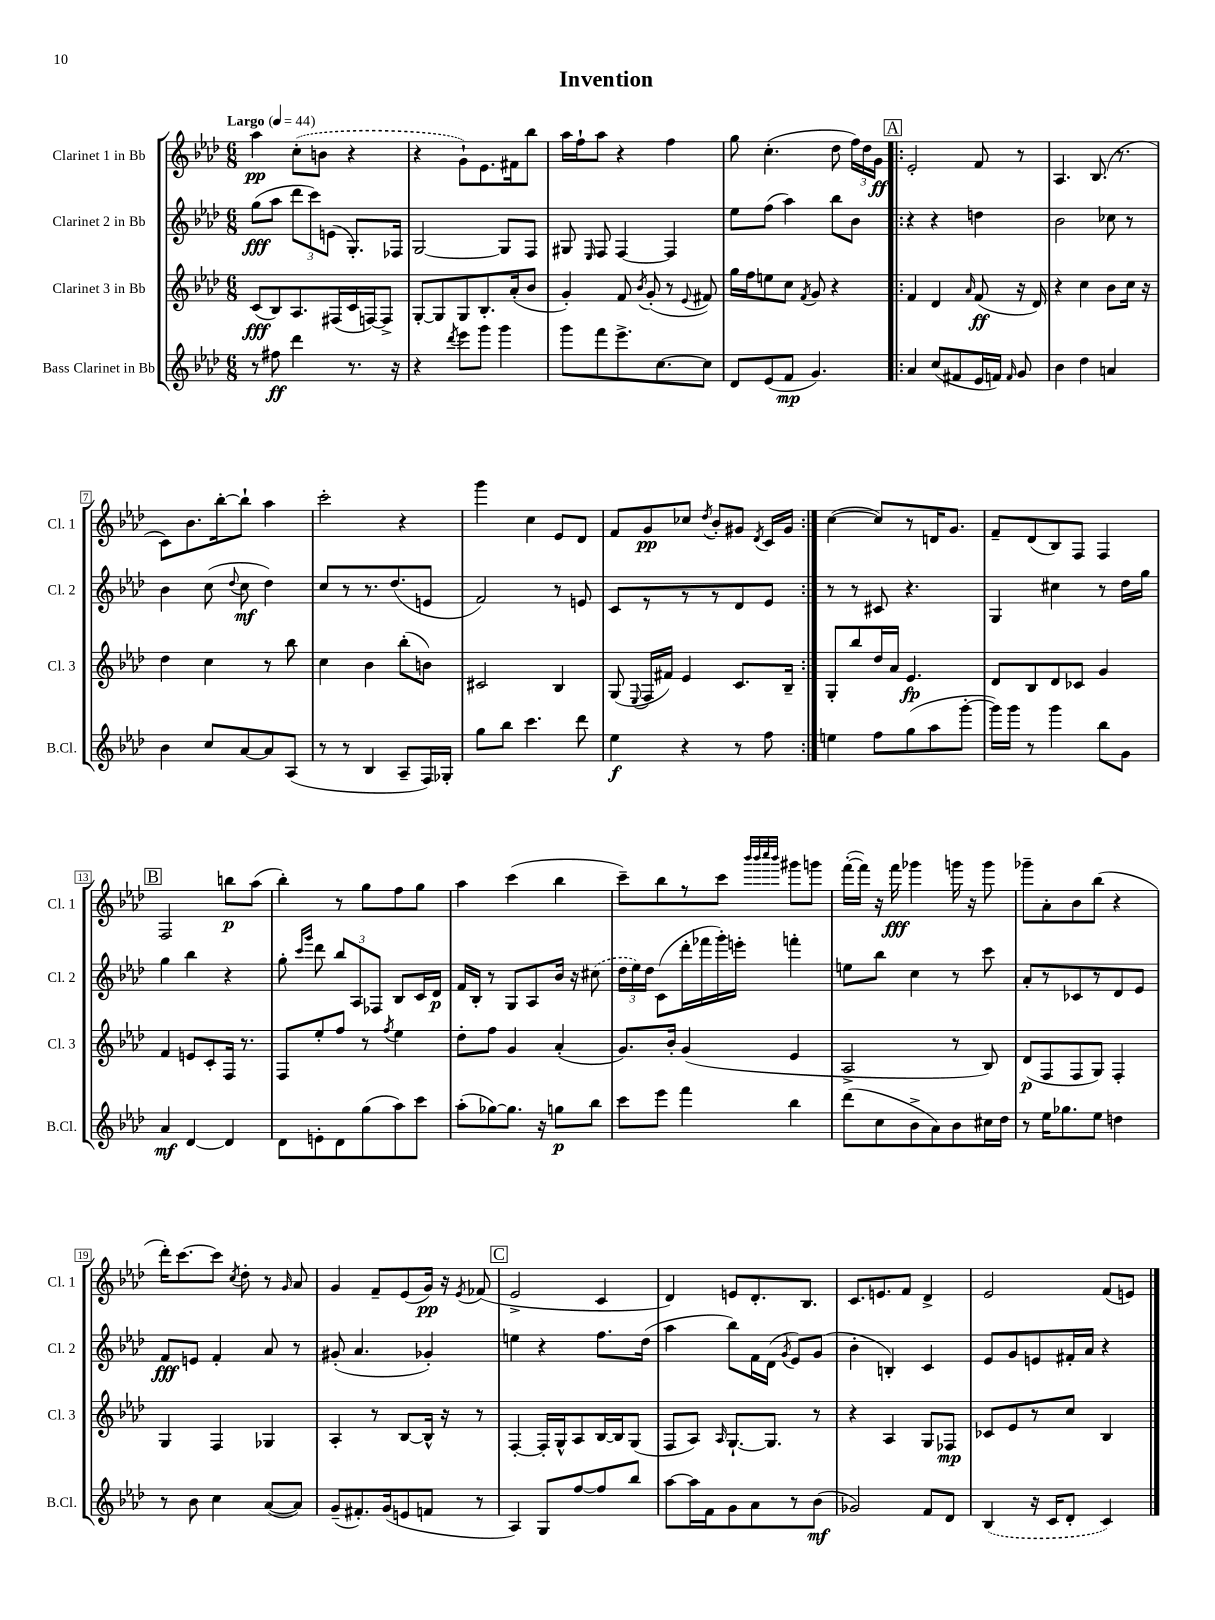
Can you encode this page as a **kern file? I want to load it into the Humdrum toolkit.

**kern	**dynam	**kern	**dynam	**kern	**dynam	**kern	**dynam
*part4	*part4	*part3	*part3	*part2	*part2	*part1	*part1
*staff4	*staff4	*staff3	*staff3	*staff2	*staff2	*staff1	*staff1
*I"Bass Clarinet in Bb	*	*I"Clarinet 3 in Bb	*	*I"Clarinet 2 in Bb	*	*I"Clarinet 1 in Bb	*
*I'B.Cl.	*	*I'Cl. 3	*	*I'Cl. 2	*	*I'Cl. 1	*
*clefG2	*	*clefG2	*	*clefG2	*	*clefG2	*
*k[b-e-a-d-]	*	*k[b-e-a-d-]	*	*k[b-e-a-d-]	*	*k[b-e-a-d-]	*
*M6/8	*	*M6/8	*	*M6/8	*	*M6/8	*
*MM44	*	*MM44	*	*MM44	*	*MM44	*
=1	=1	=1	=1	=1	=1	=1	=1
!	!	!	!	!	!	!LO:TX:a:B:t=Largo	!
8r	.	(8c/L	fff	(8gg\L	fff	4aa-\	pp
8ff#X\	ff	8B-/)	.	8aa-\J	.	.	.
4ddd-\	.	8.A-/	.	12ddd-\L	.	(8cc'\L	.
.	.	.	.	12ccc\)	.	.	.
.	.	.	.	.	.	8bn\J	.
.	.	.	.	(12en\J	.	.	.
.	.	(16F#X/L	.	.	.	.	.
8.r	.	16c/	.	8.G'/L)	.	4r	.
.	.	[16Fn/J)	.	.	.	.	.
.	.	8F^/J]	.	.	.	.	.
16r	.	.	.	16F-X/Jk	.	.	.
=2	=2	=2	=2	=2	=2	=2	=2
4r	.	[8G'/L	.	[2G/	.	4r	.
.	.	8G/]	.	.	.	.	.
8qddd-/	.	.	.	.	.	.	.
8eee-\L	.	8G/	.	.	.	8g`\L)	.
8ggg\J	.	8.B-'/	.	.	.	8.e-\	.
4ggg\	.	.	.	8G/L]	.	.	.
.	.	(16a-'/k	.	.	.	16f#X\k	.
.	.	8b-/J	.	8F/J	.	8bb-\J	.
=3	=3	=3	=3	=3	=3	=3	=3
8ggg\L	.	4g'/)	.	8G#X/	.	16aa-\LL	.
.	.	.	.	.	.	16ff`\J	.
.	.	.	.	16qqE-/	.	.	.
8fff\	.	.	.	8F/	.	8aa-\J	.
8.eee-^\	.	8f/	.	[4F/	.	4r	.
.	.	8qb-/	.	.	.	.	.
.	.	(8g'/	.	.	.	.	.
[8.cc\	.	.	.	.	.	.	.
.	.	8r	.	4F/]	.	4ff\	.
.	.	8qqe-/	.	.	.	.	.
8cc\J]	.	8f#X/)	.	.	.	.	.
=4	=4	=4	=4	=4	=4	=4	=4
8d-/L	.	16gg\LL	.	8ee-\L	.	8gg\	.
.	.	16ff\J	.	.	.	.	.
(8e-/	.	8een\	.	(8ff\J	.	(4.cc'\	.
8f/J	mp	8cc\J	.	4aa-\)	.	.	.
.	.	8qf/	.	.	.	.	.
4.g/)	.	8g/	.	.	.	.	.
.	.	4r	.	8bb-\L	.	8dd-\	.
.	.	.	.	8b-\J	.	24ff\LL)	.
.	.	.	.	.	.	24dd-\	.
.	.	.	.	.	.	24g\JJ	ff
!!LO:REH:place=s1:t=A
=5!|:	=5!|:	=5!|:	=5!|:	=5!|:	=5!|:	=5!|:	=5!|:
4a-/	.	4f/	.	4r	.	2e-'/	.
(8cc/L	.	4d-/	.	4r	.	.	.
8f#X/	.	.	.	.	.	.	.
.	.	16qqa-/	.	.	.	.	.
16e-/L	.	(8f/	ff	4ddn\	.	8f/	.
16fn/JJ)	.	.	.	.	.	.	.
16qqf/	.	.	.	.	.	.	.
8g/	.	16r	.	.	.	8r	.
.	.	16d-/)	.	.	.	.	.
=6	=6	=6	=6	=6	=6	=6	=6
4b-\	.	4r	.	2b-\	.	4.A-/	.
4dd-\	.	4cc\	.	.	.	.	.
.	.	.	.	.	.	(8.B-/	.
4an/	.	8b-\L	.	8cc-X\	.	.	.
.	.	.	.	.	.	8.r	.
.	.	16cc\Jk	.	8r	.	.	.
.	.	16r	.	.	.	.	.
!!LO:LB:g=z
=7	=7	=7	=7	=7	=7	=7	=7
4b-\	.	4dd-\	.	4b-\	.	8c\L)	.
.	.	.	.	.	.	8.b-\	.
8cc/L	.	4cc\	.	(8cc\	.	.	.
.	.	.	.	.	.	[16bb-'\k	.
.	.	.	.	8qqdd-/	.	.	.
[8a-/	.	.	.	8cc\	mf	8bb-`\J]	.
8a-/]	.	8r	.	4dd-\)	.	4aa-\	.
(8A-/J	.	8bb-\	.	.	.	.	.
=8	=8	=8	=8	=8	=8	=8	=8
8r	.	4cc\	.	8cc/L	.	2ccc'\	.
8r	.	.	.	8r	.	.	.
4B-/	.	4b-\	.	8.r	.	.	.
.	.	.	.	(8.dd-/	.	.	.
8A-~/L	.	(8bb-'\L	.	.	.	4r	.
16F/L)	.	8bn\J)	.	8en/J	.	.	.
16G-X'/JJ	.	.	.	.	.	.	.
=9	=9	=9	=9	=9	=9	=9	=9
8gg\L	.	2c#X/	.	2f/)	.	4ggg\	.
8bb-\J	.	.	.	.	.	.	.
4.ccc\	.	.	.	.	.	4cc\	.
.	.	4B-/	.	8r	.	8e-/L	.
8ddd-\	.	.	.	8en/	.	8d-/J	.
=10	=10	=10	=10	=10	=10	=10	=10
4ee-\	f	(8G/	.	8c/L	.	8f/L	.
.	.	8qqE-/	.	.	.	.	.
.	.	16F/LL	.	8r	.	8g/	pp
.	.	16f#X/JJ)	.	.	.	.	.
4r	.	4e-/	.	8r	.	8cc-X/J	.
.	.	.	.	.	.	8qdd-/	.
.	.	.	.	8r	.	8b-'/L	.
8r	.	8.c/L	.	8d-/	.	8g#X/J	.
.	.	.	.	.	.	8qd-/	.
8ff\	.	.	.	8e-/J	.	16c/LL	.
.	.	16B-~/Jk	.	.	.	16g#/JJ	.
=11:|!	=11:|!	=11:|!	=11:|!	=11:|!	=11:|!	=11:|!	=11:|!
4een\	.	8G'/L	.	8r	.	([4cc\	.
.	.	8bb-/	.	8r	.	.	.
8ff\L	.	16dd-/L	.	8c#X/	.	8cc/L])	.
.	.	16a-/JJ	.	.	.	.	.
(8gg\	.	4.e-/	fp	4.r	.	8r	.
8aa-\	.	.	.	.	.	16dn/K	.
.	.	.	.	.	.	8.g/J	.
[8ggg'\J	.	.	.	.	.	.	.
=12	=12	=12	=12	=12	=12	=12	=12
16ggg\LL])	.	8d-/L	.	4G/	.	8f~/L	.
16ggg\JJ	.	.	.	.	.	.	.
8r	.	8B-/	.	.	.	(8d-/	.
4ggg\	.	8d-/	.	4cc#X\	.	8B-/)	.
.	.	8c-X/J	.	.	.	8F/J	.
8bb-\L	.	4g/	.	8r	.	4F/	.
8g\J	.	.	.	16dd-\LL	.	.	.
.	.	.	.	16gg\JJ	.	.	.
!!LO:LB:g=z
!!LO:REH:place=s1:t=B
=13	=13	=13	=13	=13	=13	=13	=13
4a-/	mf	4f/	.	4gg\	.	2F/	.
[4d-/	.	8en/L	.	4bb-\	.	.	.
.	.	8c'/	.	.	.	.	.
4d-/]	.	16F/Jk	.	4r	.	8bbn\L	p
.	.	8.r	.	.	.	.	.
.	.	.	.	.	.	(8aa-\J	.
=14	=14	=14	=14	=14	=14	=14	=14
8d-\L	.	8F/L	.	8gg'\	.	4bb-'\)	.
.	.	.	.	16qqccc/LL	.	.	.
.	.	.	.	16qqggg/JJ	.	.	.
8en'\	.	8ee-'/	.	8ddd-\	.	.	.
8d-\	.	8ff/J	.	12bb-/L	.	8r	.
.	.	.	.	12A-/	.	.	.
(8gg\	.	8r	.	.	.	8gg\L	.
.	.	.	.	12F-X/J	.	.	.
.	.	8qff/	.	.	.	.	.
8aa-\)	.	4ee-\	.	8B-/L	.	8ff\	.
8ccc\J	.	.	.	16c/L	.	8gg\J	.
.	.	.	.	16d-/JJ	p	.	.
=15	=15	=15	=15	=15	=15	=15	=15
(8aa-'\L	.	8dd-'\L	.	16f/LL	.	4aa-\	.
.	.	.	.	16B-'/JJ	.	.	.
[8gg-X\)	.	8ff\J	.	8r	.	.	.
8.gg-\J]	.	4g/	.	8G/L	.	(4ccc\	.
.	.	.	.	8A-/	.	.	.
16r	.	.	.	.	.	.	.
8ggn\L	p	(4a-'/	.	16b-/Jk	.	4bb-\	.
.	.	.	.	16r	.	.	.
8bb-\J	.	.	.	(8cc#X\	.	.	.
=16	=16	=16	=16	=16	=16	=16	=16
8ccc\L	.	8.g/L)	.	24dd-\LL	.	8ccc~\L)	.
.	.	.	.	24ee-\)	.	.	.
.	.	.	.	24dd-\JJ	.	.	.
8eee-\J	.	.	.	(8c\L	.	8bb-\	.
.	.	16b-'/Jk	.	.	.	.	.
4fff\	.	(4g/	.	16ddd-'\L	.	8r	.
.	.	.	.	16fff-X\	.	.	.
.	.	.	.	16ggg'\)	.	8ccc\J	.
.	.	.	.	16eeen'\JJ	.	.	.
.	.	.	.	.	.	32qqbbb-/LLL	.
.	.	.	.	.	.	32qqbbb-/	.
.	.	.	.	.	.	32qqcccc/	.
.	.	.	.	.	.	32qqbbb-/JJJ	.
4bb-\	.	4e-/	.	4fffn'\	.	8ggg#X\L	.
.	.	.	.	.	.	8gggn\J	.
=17	=17	=17	=17	=17	=17	=17	=17
(8ddd-\L	.	2A-^/	.	8een\L	.	([16fff'\LL	.
.	.	.	.	.	.	16fff\JJ])	.
8cc\	.	.	.	8bb-\J	.	16r	.
.	.	.	.	.	.	16fff\	fff
8b-^\	.	.	.	4cc\	.	4ggg-X\	.
8a-\)	.	.	.	.	.	.	.
8b-\	.	8r	.	8r	.	16gggn\	.
.	.	.	.	.	.	16r	.
16cc#X\L	.	8B-/)	.	8ccc\	.	8ggg\	.
16dd-\JJ	.	.	.	.	.	.	.
=18	=18	=18	=18	=18	=18	=18	=18
8r	.	(8d-/L	p	8a-'/L	.	8ggg-X~\L	.
16ee-\KL	.	8F/	.	8r	.	8a-'\	.
8.gg-X\	.	.	.	.	.	.	.
.	.	8F/	.	8c-X/	.	8b-\	.
8ee-\J	.	8G/J)	.	8r	.	(8bb-\J	.
4ddn\	.	4F'/	.	8d-/	.	4r	.
.	.	.	.	8e-/J	.	.	.
!!LO:LB:g=z
=19	=19	=19	=19	=19	=19	=19	=19
8r	.	4G/	.	8f/L	fff	16ddd-'\KL)	.
.	.	.	.	.	.	[8.ccc\	.
8b-\	.	.	.	8en/J	.	.	.
4cc\	.	4F/	.	4f'/	.	8ccc\J]	.
.	.	.	.	.	.	8qcc/	.
.	.	.	.	.	.	8dd-'\	.
([8a-/L	.	4G-X/	.	8a-/	.	8r	.
.	.	.	.	.	.	16qqg/	.
8a-/J])	.	.	.	8r	.	8a-/	.
=20	=20	=20	=20	=20	=20	=20	=20
(8g~/L	.	4A-'/	.	(8g#X'/	.	4g/	.
8.f#X'/)	.	.	.	4.a-/	.	.	.
.	.	8r	.	.	.	8f~/L	.
(16g/k	.	.	.	.	.	.	.
8en/	.	[8B-/L	.	.	.	(8e-/	.
8fn/J	.	16B-^^/Jk]	.	4g-X'/)	.	16g/Jk)	pp
.	.	16r	.	.	.	16r	.
.	.	.	.	.	.	8qe-/	.
8r	.	8r	.	.	.	(8f-X/	.
!!LO:REH:place=s1:t=C
=21	=21	=21	=21	=21	=21	=21	=21
4A-/)	.	[4F'/	.	4een\	.	2e-^/	.
8G/L	.	16F'/LL]	.	4r	.	.	.
.	.	16G^^/J	.	.	.	.	.
[8ff/	.	8A-/	.	.	.	.	.
8ff/]	.	[16B-/L	.	8.ff\L	.	4c/	.
.	.	16B-/J]	.	.	.	.	.
8bb-/J	.	(8G/J	.	.	.	.	.
.	.	.	.	(16dd-\Jk	.	.	.
=22	=22	=22	=22	=22	=22	=22	=22
[8aa-\L	.	8F/L	.	4aa-\	.	4d-/)	.
16aa-\L]	.	8A-/J)	.	.	.	.	.
16f\J	.	.	.	.	.	.	.
.	.	16qqA-/	.	.	.	.	.
8g\	.	[8.G`/L	.	8bb-\L)	.	8en/L	.
8a-\	.	.	.	16f\L	.	8.d-'/	.
.	.	8.G/J]	.	(16d-\JJ	.	.	.
.	.	.	.	8qg/	.	.	.
8r	.	.	.	8e-/L)	.	.	.
.	.	.	.	.	.	8.B-/J	.
(8b-\J	mf	8r	.	(8g/J	.	.	.
=23	=23	=23	=23	=23	=23	=23	=23
2g-X/)	.	4r	.	4b-'\	.	8.c/L	.
.	.	.	.	.	.	8.en/	.
.	.	4A-/	.	4Bn'/)	.	.	.
.	.	.	.	.	.	8f/J	.
8f/L	.	8G/L	.	4c/	.	4d-^/	.
8d-/J	.	8F-X/J	mp	.	.	.	.
=24	=24	=24	=24	=24	=24	=24	=24
(4B-/	.	8c-X/L	.	8e-/L	.	2e-/	.
.	.	8e-/	.	8g/	.	.	.
16r	.	8r	.	8en/	.	.	.
16c/KL	.	.	.	.	.	.	.
8d-'/J	.	8cc/J	.	16f#X'/L	.	.	.
.	.	.	.	16a-/JJ	.	.	.
4c/)	.	4B-/	.	4r	.	(8f/L	.
.	.	.	.	.	.	8en/J)	.
==	==	==	==	==	==	==	==
*-	*-	*-	*-	*-	*-	*-	*-
